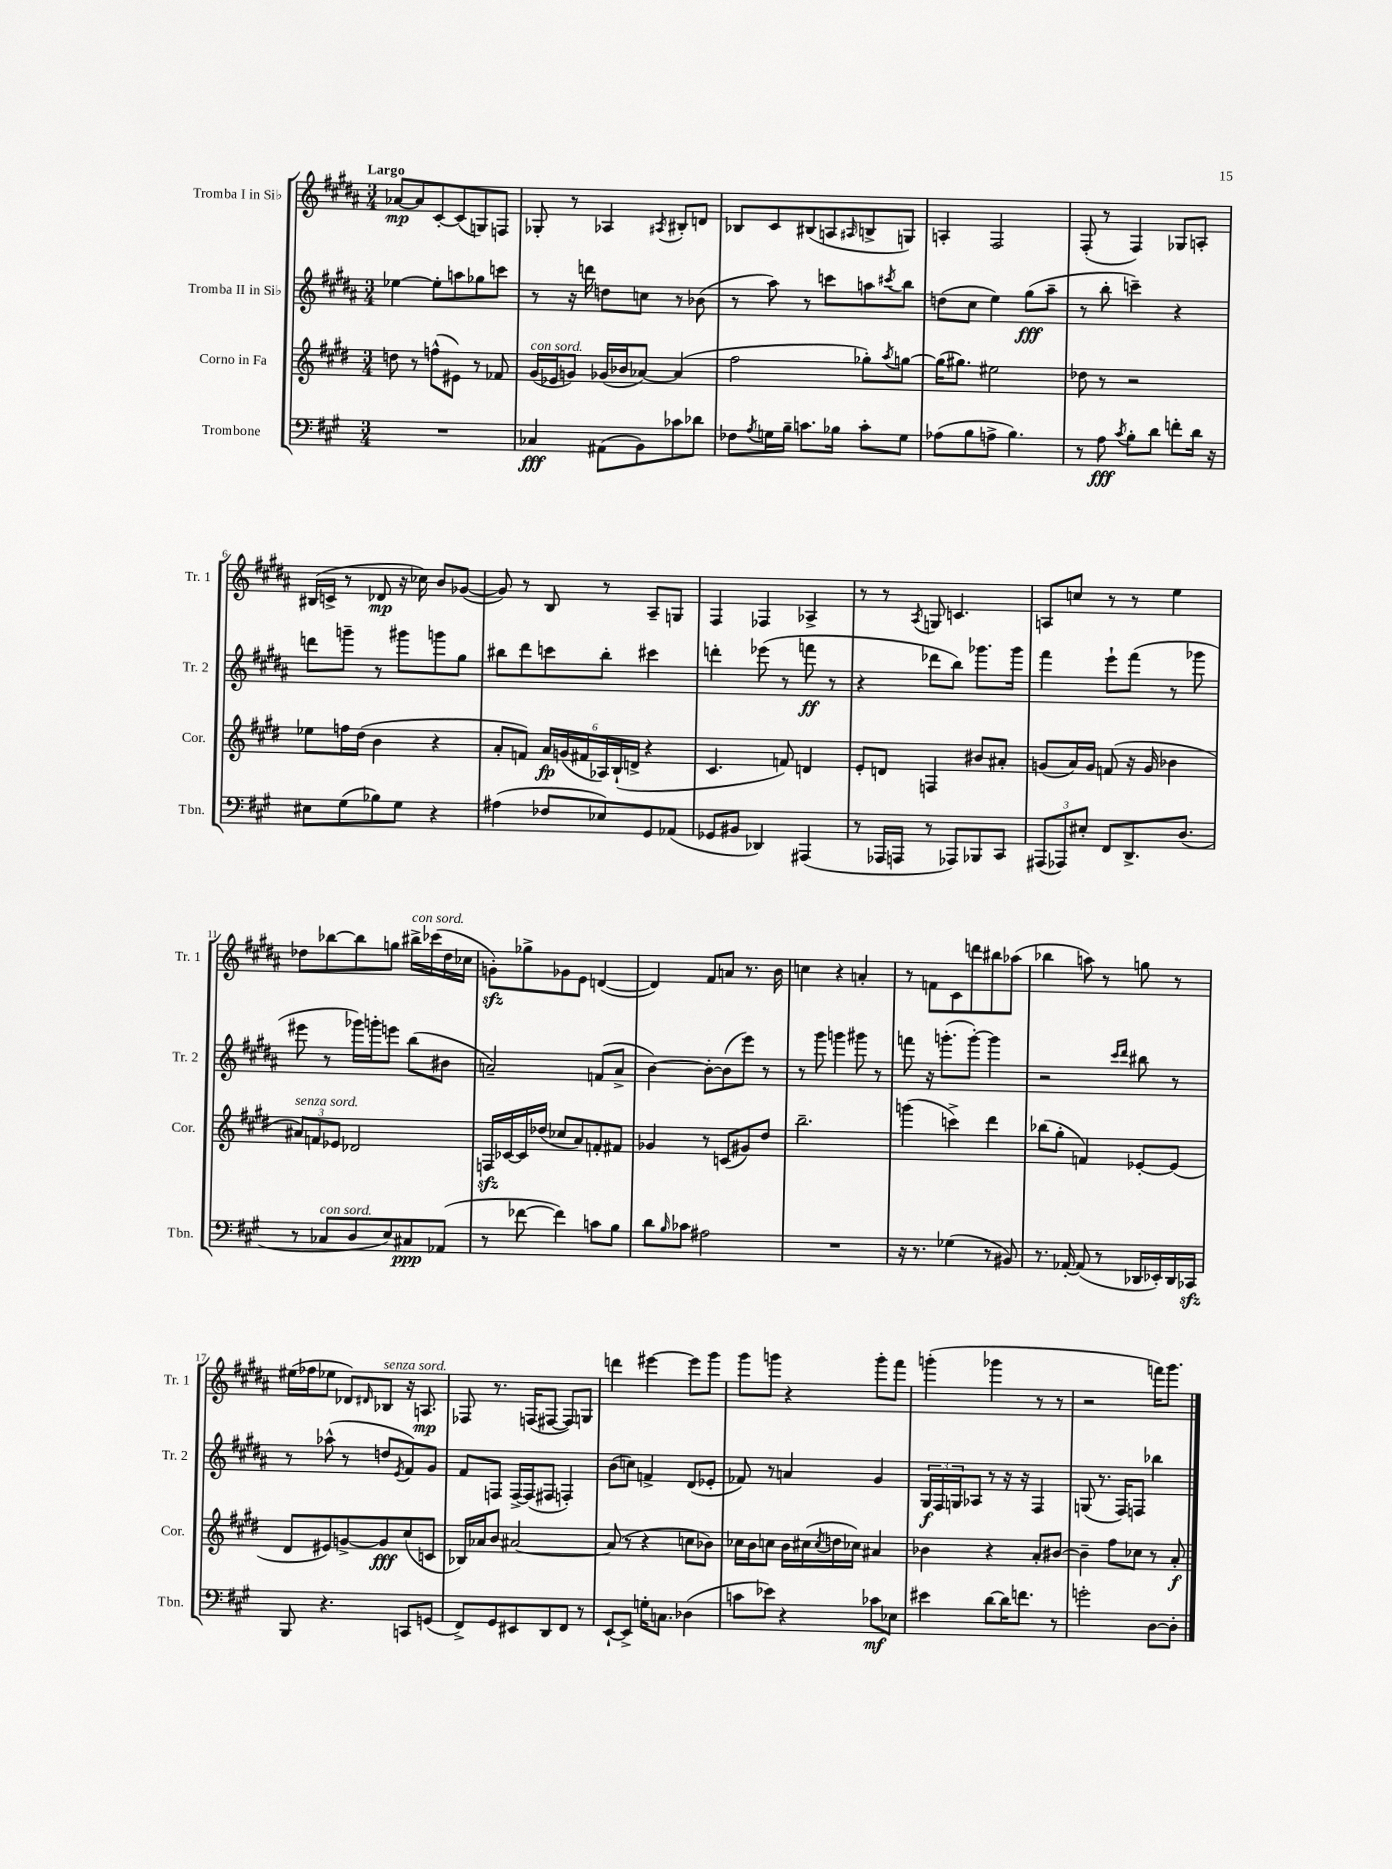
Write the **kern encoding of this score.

**kern	**dynam	**kern	**dynam	**kern	**dynam	**kern	**dynam
*part4	*part4	*part3	*part3	*part2	*part2	*part1	*part1
*staff4	*staff4	*staff3	*staff3	*staff2	*staff2	*staff1	*staff1
*I"Trombone	*	*I"Corno in Fa	*	*I"Tromba II in Si♭	*	*I"Tromba I in Si♭	*
*I'Tbn.	*	*I'Cor.	*	*I'Tr. 2	*	*I'Tr. 1	*
*clefF4	*	*clefG2	*	*clefG2	*	*clefG2	*
*k[f#c#g#]	*	*k[f#c#g#d#]	*	*k[f#c#g#d#a#]	*	*k[f#c#g#d#a#]	*
*M3/4	*	*M3/4	*	*M3/4	*	*M3/4	*
=1	=1	=1	=1	=1	=1	=1	=1
!	!	!	!	!	!	!LO:TX:a:B:t=Largo	!
2.r	.	8ddn\	.	[4ee-X\	.	[8a-X/L	mp
.	.	8r	.	.	.	8a-/]	.
.	.	(8ffn^^\L	.	8ee-'\L]	.	[8c#'/	.
.	.	8e#X\J)	.	8aan\	.	(8c#/]	.
.	.	8r	.	8gg-X\	.	8Gn/)	.
.	.	8f-X/	.	8cccn\J	.	8Fn/J	.
=2	=2	=2	=2	=2	=2	=2	=2
!	!	!LO:TX:a:i:t=con sord.	!	!	!	!	!
4C-X/	fff	(16g#/LL	.	8r	.	8G-X'/	.
.	.	16e-X/J	.	.	.	.	.
.	.	8gn/J)	.	16r	.	8r	.
.	.	.	.	16dddn\	.	.	.
(8AA#X\L	.	(16g-X/LL	.	8ddn\L	.	4A-X/	.
.	.	16b-X/J	.	.	.	.	.
8BB\)	.	[8a-X/J)	.	8ccn\J	.	.	.
.	.	.	.	.	.	8qA#X/	.
8c-X\	.	(4a-/]	.	8r	.	8B#X'/L	.
8d-X\J	.	.	.	(8b-X\	.	8dn/J	.
=3	=3	=3	=3	=3	=3	=3	=3
8F-X\L	.	2ff#\	.	8r	.	8B-X/L	.
8qA/	.	.	.	.	.	.	.
16Gn\L	.	.	.	8aa#\)	.	8c#/	.
16B~\JJ	.	.	.	.	.	.	.
8.cn\L	.	.	.	8r	.	(8B#X/	.
.	.	.	.	8cccn\L	.	8An/	.
16B-X\Jk	.	.	.	.	.	.	.
.	.	.	.	.	.	16qqA#X/	.
8c'\L	.	8gg-X'\L)	.	8aan\	.	8Bn^/	.
.	.	8qaa/	.	8qccc#X/	.	.	.
8G\J	.	[8ggn\J	.	8bb\J	.	8Gn/J)	.
=4	=4	=4	=4	=4	=4	=4	=4
(8A-X\L	.	(16gg\KL]	.	(8ddn\L	.	4An'/	.
.	.	8.gg#X\J)	.	.	.	.	.
8B\	.	.	.	8cc#\J	.	.	.
8An^\J	.	2ee#X\	.	4ee\)	.	2F#/	.
4.B\)	.	.	.	.	.	.	.
.	.	.	.	(8gg#\L	fff	.	.
.	.	.	.	8aa#~\J	.	.	.
=5	=5	=5	=5	=5	=5	=5	=5
8r	.	8dd-X\	.	8r	.	(8F#'/	.
8A\	fff	8r	.	8bb'\	.	8r	.
8qc#/	.	.	.	.	.	.	.
8B'\L	.	2r	.	4cccn~\)	.	4F#/)	.
8d\J	.	.	.	.	.	.	.
8fn'\L	.	.	.	4r	.	8G-X/L	.
16d\Jk	.	.	.	.	.	8An'/J	.
16r	.	.	.	.	.	.	.
!!LO:LB:g=z
=6	=6	=6	=6	=6	=6	=6	=6
8E#X\L	.	8ee-X\L	.	8dddn\L	.	(16B#X/LL	.
.	.	.	.	.	.	16cn^/JJ	.
(8G#\	.	16ffn\L	.	8gggn~\J	.	8r	.
.	.	(16dd#\JJ	.	.	.	.	.
8B-X\)	.	4b\	.	8r	.	8d-X/	mp
8G#\J	.	.	.	8ggg#X\L	.	16r	.
.	.	.	.	.	.	16cc-X\)	.
4r	.	4r	.	8gggn\	.	8b/L	.
.	.	.	.	8gg#\J	.	([8g-X/J	.
=7	=7	=7	=7	=7	=7	=7	=7
(4A#X\	.	8a'/L	.	8bb#X\L	.	8g-/])	.
.	.	8fn/J)	.	8ddd#\	.	8r	.
8F-X/L	.	24a/LL	fp	8cccn\	.	8B/	.
.	.	(24gn/	.	.	.	.	.
.	.	24f#X/	.	.	.	.	.
8E-X/)	.	24A-X/)	.	8bb#'\J	.	8r	.
.	.	(24B`/	.	.	.	.	.
.	.	24dn^/JJ	.	.	.	.	.
8GG#/	.	4r	.	4ccc#X\	.	8A#~/L	.
(8AA-X/J	.	.	.	.	.	8Gn/J	.
=8	=8	=8	=8	=8	=8	=8	=8
8GG-X/L	.	4.c#/	.	4dddn'\	.	4F#/	.
8BB#X/J	.	.	.	.	.	.	.
4DD-X/)	.	.	.	(8eee-X\	.	4F-X/	.
.	.	8fn/)	.	8r	.	.	.
(4AAA#X/	.	4dn/	.	8fffn\	ff	4A-X^/	.
.	.	.	.	8r	.	.	.
=9	=9	=9	=9	=9	=9	=9	=9
8r	.	8e'/L	.	4r	.	8r	.
16AAA-X/LL	.	8dn/J	.	.	.	8r	.
16AAAn/JJ	.	.	.	.	.	.	.
.	.	.	.	.	.	8qA#/	.
8r	.	4Fn/	.	8ddd-X\L	.	8Gn/	.
8AAA-X/L)	.	.	.	8bb\J)	.	4.cn/	.
8BBB-X/	.	8b#X/L	.	8.ggg-X\L	.	.	.
8CC#/J	.	8a#X'/J	.	.	.	.	.
.	.	.	.	16ggg-\Jk	.	.	.
=10	=10	=10	=10	=10	=10	=10	=10
(12AAA#X/L	.	(8gn/L	.	4fff#\	.	8An/L	.
12AAA-X/)	.	.	.	.	.	.	.
.	.	16a/L)	.	.	.	8ccn/J	.
12E#X'/J	.	.	.	.	.	.	.
.	.	16g/JJ	.	.	.	.	.
8FF#/L	.	(8fn/	.	8eee`\L	.	8r	.
8.DD^/	.	16r	.	(8fff#\J	.	8r	.
.	.	16g/	.	.	.	.	.
.	.	4b-X\	.	8r	.	4ee\	.
(8.D/J	.	.	.	.	.	.	.
.	.	.	.	8ggg-X\	.	.	.
!!LO:LB:g=z
=11	=11	=11	=11	=11	=11	=11	=11
!	!	!LO:TX:a:i:t=senza sord.	!	!	!	!	!
8r	.	12a#X/L)	.	8eee#X\	.	8dd-X\L	.
.	.	12fn/	.	.	.	.	.
!LO:TX:a:i:t=con sord.	!	!	!	!	!	!	!
8C-X/L	.	.	.	8r	.	[8bb-X\	.
.	.	12e-X/J	.	.	.	.	.
8D/	.	2d-X/	.	16ggg-X\LL)	.	8bb-\]	.
.	.	.	.	16gggn'\J	.	.	.
8E/)	.	.	.	8eeen\J	.	8ggn\J	.
!	!	!	!	!	!	!LO:TX:a:i:t=con sord.	!
8C#X/	ppp	.	.	(8bb\L	.	16bb#X^\LL	.
.	.	.	.	.	.	(16ccc-X\	.
(8AA-X/J	.	.	.	8b#X\J	.	16dd-\	.
.	.	.	.	.	.	16cc-X\JJ	.
=12	=12	=12	=12	=12	=12	=12	=12
8r	.	16Fnzz/LL	.	2an~/)	.	8gnzz'\L)	.
.	.	[16c-X/	.	.	.	.	.
[8f-X\	.	16c-/]	.	.	.	8gg-X^\	.
.	.	(16dd-X/JJ	.	.	.	.	.
4f-\])	.	8cc-X/L	.	.	.	8g-X\	.
.	.	8a/)	.	.	.	8e\J	.
8cn\L	.	8fn'/	.	(8fn/L	.	([4dn/	.
8B\J	.	8f#X/J	.	8a^/J	.	.	.
=13	=13	=13	=13	=13	=13	=13	=13
8d\L	.	4g-X/	.	[4b\)	.	4d/])	.
16qqB/	.	.	.	.	.	.	.
8c-X\J	.	.	.	.	.	.	.
2A#X\	.	8r	.	8b'\L_	.	8f#/L	.
.	.	(8cn/L	.	(8b\]	.	8an/J	.
.	.	8g#X/)	.	8eee\J)	.	8.r	.
.	.	8dd#/J	.	8r	.	.	.
.	.	.	.	.	.	16b\	.
=14	=14	=14	=14	=14	=14	=14	=14
2.r	.	2.bb~\	.	8r	.	4ccn\	.
.	.	.	.	8ggg#\	.	.	.
.	.	.	.	4gggn\	.	4r	.
.	.	.	.	8ggg#X\	.	4an'/	.
.	.	.	.	8r	.	.	.
=15	=15	=15	=15	=15	=15	=15	=15
16r	.	(4gggn\	.	8fffn\	.	8r	.
8.r	.	.	.	.	.	.	.
.	.	.	.	16r	.	8fn\L	.
.	.	.	.	(8.gggn'\L	.	.	.
(4G-X\	.	4cccn^\)	.	.	.	8c#\	.
.	.	.	.	[8ggg'\J)	.	8dddn\	.
8r	.	4ddd#\	.	4ggg\]	.	8bb#X\	.
8BB#X/)	.	.	.	.	.	(8aa-X\J	.
=16	=16	=16	=16	=16	=16	=16	=16
8.r	.	(8bb-X\L	.	2r	.	4bb-X\	.
.	.	8gg#'\J	.	.	.	.	.
[16AA-X'/	.	.	.	.	.	.	.
(8AA-/]	.	4fn/)	.	.	.	8aan\)	.
8r	.	.	.	.	.	8r	.
.	.	.	.	16qqccc#/LL	.	.	.
.	.	.	.	16qqddd#/JJ	.	.	.
16DD-X/LL	.	[8e-X'/L	.	8bb#X\	.	8ggn\	.
16EE-X'/)	.	.	.	.	.	.	.
16DD-/	.	(8e-/J]	.	8r	.	8r	.
16CC-Xzz/JJ	.	.	.	.	.	.	.
!!LO:LB:g=z
=17	=17	=17	=17	=17	=17	=17	=17
8BBB/	.	8d#/L	.	8r	.	(16ee#X\LL	.
.	.	.	.	.	.	16ff-X\J	.
4.r	.	8e#X/)	.	(8aa-X^^\	.	8ee-X\J	.
.	.	[8gn^/	.	8r	.	8d-X/L)	.
.	.	.	.	.	.	16qqd#X/	.
!	!	!	!	!	!	!LO:TX:a:i:t=senza sord.	!
.	.	8g/]	fff	8ddn/L	.	8B-X/J	.
.	.	.	.	8qe/	.	.	.
8CCn/L	.	(8cc#/	.	8f#/)	.	16r	.
.	.	.	.	.	.	8.An/	mp
(8GGn/J	.	8cn/J	.	8g#/J	.	.	.
=18	=18	=18	=18	=18	=18	=18	=18
8FF#^/L)	.	16B-X/LL)	.	8f#/L	.	8F-X/	.
.	.	16a-X/J	.	.	.	.	.
8GG#/	.	8b/J	.	8Fn/J	.	8.r	.
8EE#X/	.	[2a#X/	.	[16F^/LL	.	.	.
.	.	.	.	(16F/J]	.	(16Fn/KL	.
8DD/	.	.	.	8F#X/J	.	[8F#X/J	.
8FF#/J	.	.	.	4Fn'/)	.	8F#/L])	.
8r	.	.	.	.	.	8Gn/J	.
=19	=19	=19	=19	=19	=19	=19	=19
[8EE`/L	.	(8a#/]	.	(8b\L	.	4dddn\	.
8EE^/J]	.	8r	.	8ccn\J)	.	.	.
16Gn'\KL	.	4r	.	4fn^/	.	[4eee#X\	.
8.Cn\J	.	.	.	.	.	.	.
(4D-X\	.	8ccn\L	.	(8d#/L	.	8eee#\L]	.
.	.	8b-X\J)	.	8e-X'/J	.	8ggg#\J	.
=20	=20	=20	=20	=20	=20	=20	=20
8cn\L	.	16cc-X\LL	.	8f-X/)	.	8ggg#\L	.
.	.	16b\J	.	.	.	.	.
8e-X\J)	.	8ccn\J	.	8r	.	8gggn\J	.
4r	.	16b\LL	.	4an/	.	4r	.
.	.	(16cc#X\	.	.	.	.	.
.	.	8qcc#/	.	.	.	.	.
.	.	16ddn\	.	.	.	.	.
.	.	16cc-X\JJ)	.	.	.	.	.
8c-X\L	mf	4a#X/	.	4g#/	.	8ggg'\L	.
8E-X\J	.	.	.	.	.	8fff#\J	.
=21	=21	=21	=21	=21	=21	=21	=21
4e#X\	.	4b-X\	.	24G#/LL	f	(4gggn'\	.
.	.	.	.	24F#/	.	.	.
.	.	.	.	24Gn/J	.	.	.
.	.	.	.	8A-X/J	.	.	.
[8d\L	.	4r	.	8r	.	4ggg-X\	.
16d\K]	.	.	.	16r	.	.	.
8.fn\J	.	.	.	16r	.	.	.
.	.	8a'/L	.	4F#/	.	8r	.
8r	.	[8b#X/J	.	.	.	8r	.
=22	=22	=22	=22	=22	=22	=22	=22
2gn'\	.	4b#~\]	.	(8Gn/	.	2r	.
.	.	.	.	8.r	.	.	.
.	.	8ff#\L	.	.	.	.	.
.	.	.	.	16F#/KL)	.	.	.
.	.	8cc-X\J	.	8Fn/J	.	.	.
[8D\L	.	8r	.	4bb-X\	.	16fffn\KL)	.
.	.	.	.	.	.	8.ggg#\J	.
8D'\J]	.	8a'/	f	.	.	.	.
==	==	==	==	==	==	==	==
*-	*-	*-	*-	*-	*-	*-	*-
